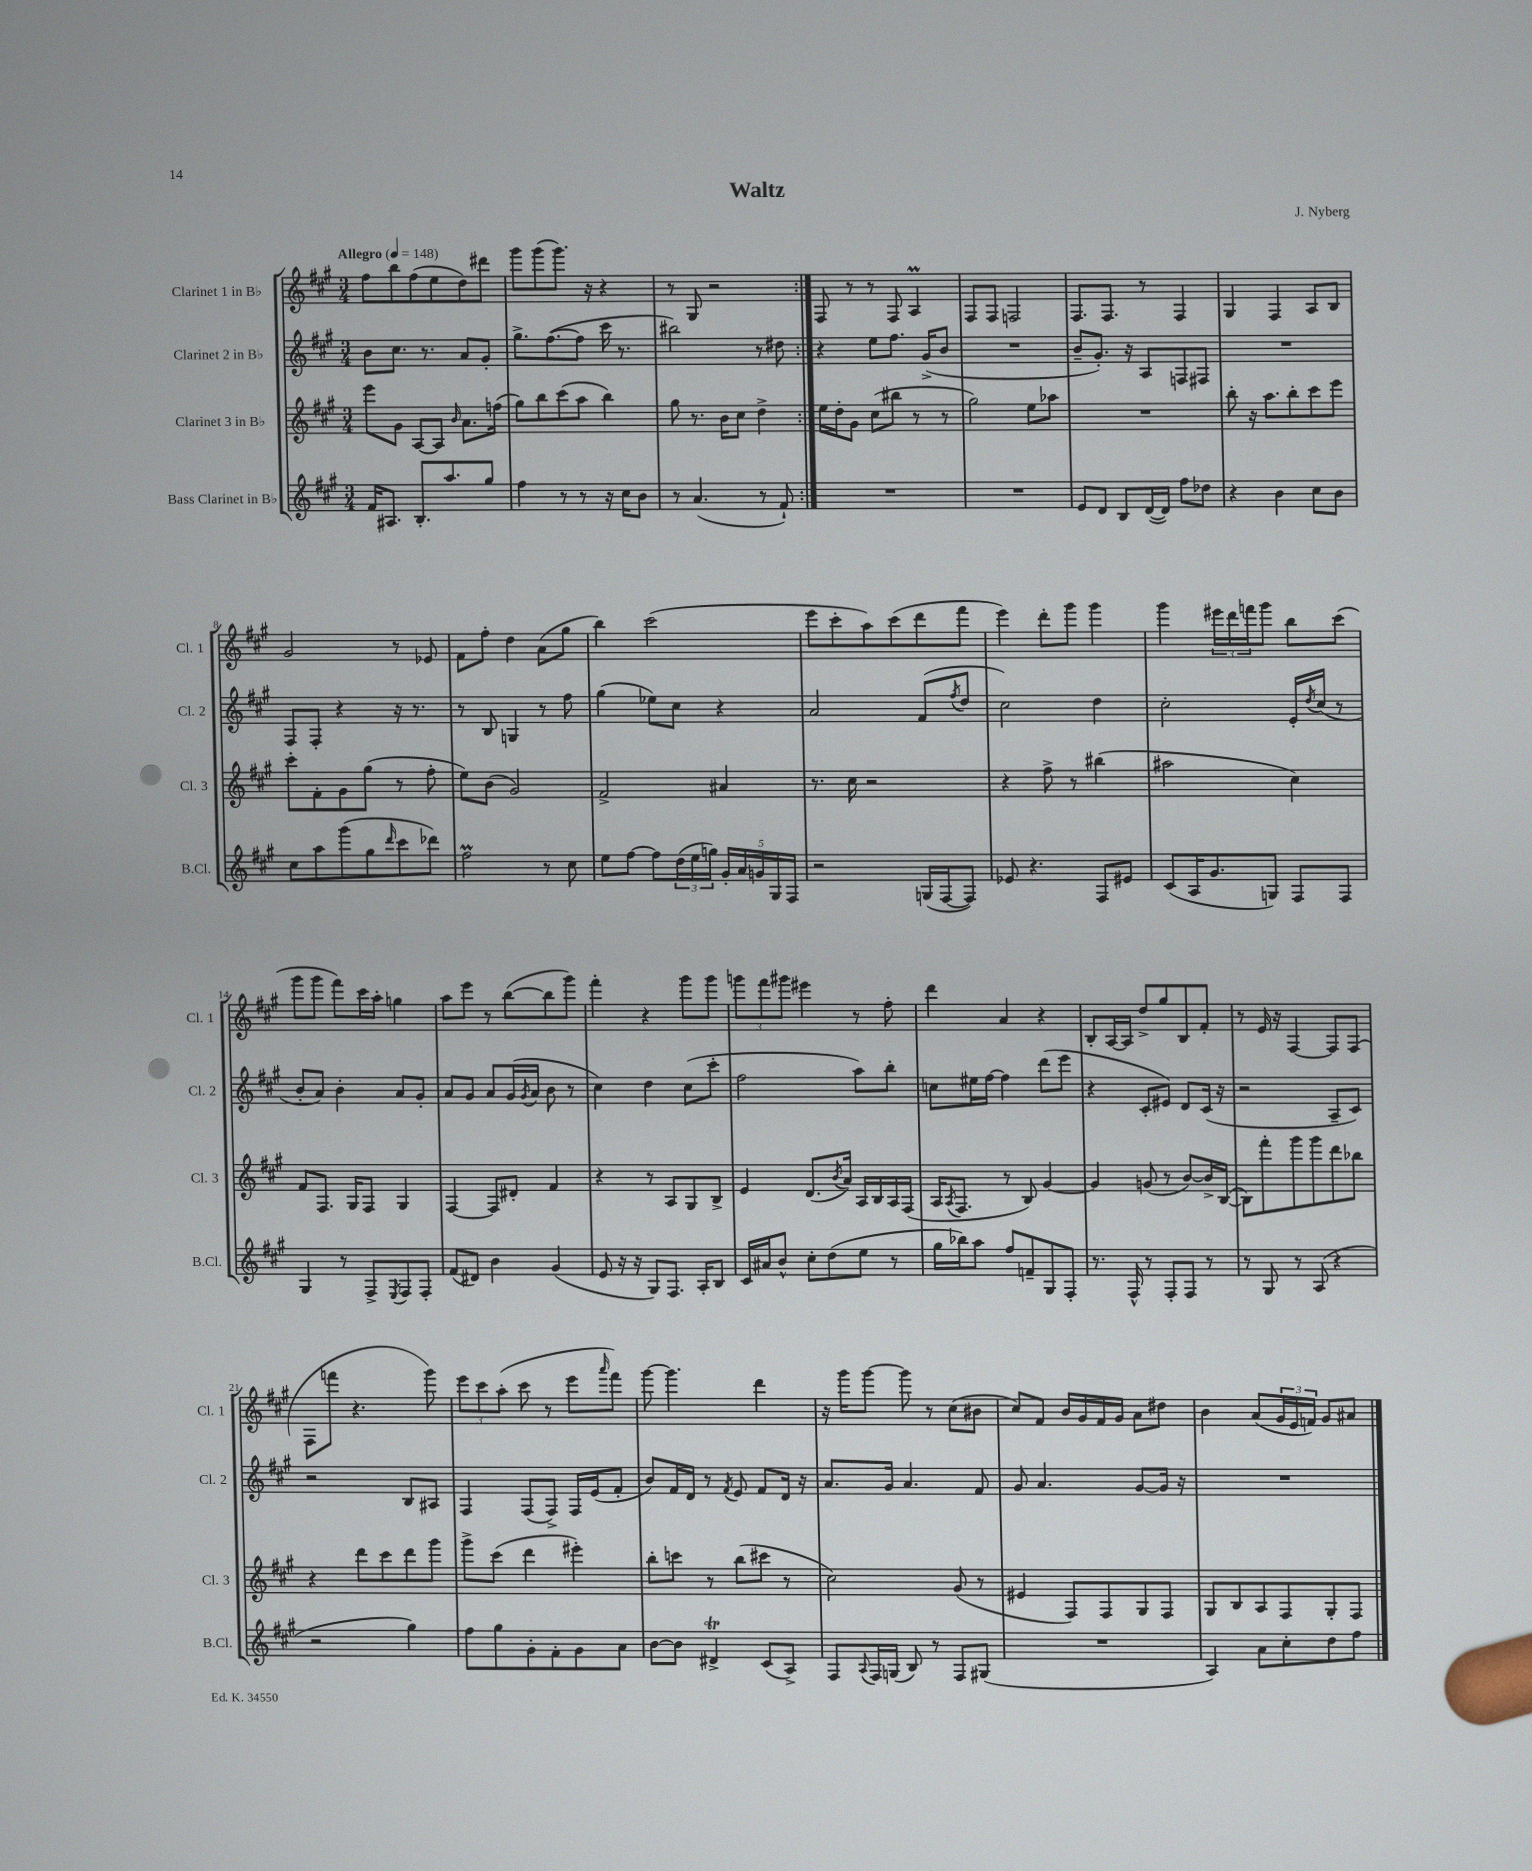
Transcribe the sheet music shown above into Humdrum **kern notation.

**kern	**kern	**kern	**kern
*part4	*part3	*part2	*part1
*staff4	*staff3	*staff2	*staff1
*I"Bass Clarinet in B♭	*I"Clarinet 3 in B♭	*I"Clarinet 2 in B♭	*I"Clarinet 1 in B♭
*I'B.Cl.	*I'Cl. 3	*I'Cl. 2	*I'Cl. 1
*clefG2	*clefG2	*clefG2	*clefG2
*k[f#c#g#]	*k[f#c#g#]	*k[f#c#g#]	*k[f#c#g#]
*M3/4	*M3/4	*M3/4	*M3/4
*MM148	*MM148	*MM148	*MM148
=1	=1	=1	=1
!	!	!	!LO:TX:a:B:t=Allegro
16f#/KL	8eee\L	8b\L	8ff#\L
8.A#X/J	.	.	.
.	8g#\J	8.cc#\J	8bb\
8.B'/L	[8A/L	.	(8ff#\
.	.	8.r	.
.	8A/J]	.	8ee\
8.aa/	.	.	.
.	16qqb/	.	.
.	8.a\L	8a/L	8dd\)
8gg#/J	.	8g#'/J	8ddd#X\J
.	(16ffn\Jk	.	.
=2	=2	=2	=2
4ff#\	8gg#\L)	8.gg#^\L	8ggg#\L
.	8bb\	.	(8ggg#\
.	.	([8.ff#\	.
8r	(8ccc#\	.	8.ggg#\J)
8r	8aa\J	8ff#\J]	.
.	.	.	16r
16r	4bb\)	16ccc#\	4r
16cc#\KL	.	8.r	.
8b\J	.	.	.
=3	=3	=3	=3
8r	8gg#\	2bb#X\)	8r
(4.a/	8.r	.	8G#/
.	.	.	2r
.	16b\KL	.	.
.	8cc#\J	.	.
8r	4dd^\	8r	.
8f#`/)	.	8dd#X\	.
=4:|!	=4:|!	=4:|!	=4:|!
2.r	16ee\LL	4r	8F#/
.	16dd'\J	.	.
.	8g#\J	.	8r
.	(8cc#\L	8ee\L	8r
.	8bb#X\J	8.ff#\J	8F#/
.	8r	.	4AM/
.	.	(16g#^/KL	.
.	8r	8b/J	.
=5	=5	=5	=5
2.r	2gg#\)	2.r	8F#/L
.	.	.	8F#/J
.	.	.	2Fn/
.	8ee\L	.	.
.	8aa-X\J	.	.
=6	=6	=6	=6
8e/L	2.r	8b~/L	8.F#/L
8d/J	.	8.g#'/J)	.
.	.	.	8.F#/J
8B/L	.	.	.
.	.	16r	.
([16d/L	.	8A/L	8r
16d/JJ])	.	.	.
8ff#\L	.	8Fn/	4F#/
8dd-X\J	.	8F#X/J	.
=7	=7	=7	=7
4r	8bb'\	2.r	4G#/
.	16r	.	.
.	8.aa\L	.	.
4b\	.	.	4F#/
.	8bb'\	.	.
8cc#\L	8ccc#\	.	8A/L
8b\J	8eee\J	.	8B/J
!!LO:LB:g=z
=8	=8	=8	=8
8cc#\L	8ccc#'\L	8F#/L	2g#/
8aa\	8f#'\	8F#'/J	.
(8ggg#\	8g#\	4r	.
8gg#\	(8gg#\J	.	.
16qqddd/	.	.	.
8ccc#\	8r	16r	8r
.	.	8.r	.
8ddd-X\J)	8ff#'\	.	8e-X/
=9	=9	=9	=9
2ff#M\	8ee\L)	8r	8f#\L
.	(8b\J	8B/	8ff#'\J
.	2g#/)	4Gn/	4dd\
8r	.	8r	(8a\L
8cc#\	.	8ff#\	8gg#\J
=10	=10	=10	=10
8ee\L	2f#^/	(4gg#\	4bb\)
[8ff#\J	.	.	.
8ff#\L]	.	8ee-X\L)	(2ccc#\
(24dd\L	.	8cc#\J	.
24ee\	.	.	.
24ggn\JJ)	.	.	.
20g#'/LL	4a#X/	4r	.
20a/	.	.	.
20gn/	.	.	.
20G#/	.	.	.
20F#/JJ	.	.	.
=11	=11	=11	=11
2r	8.r	2a/	8eee\L
.	.	.	8ccc#'\
.	16cc#\	.	.
.	2r	.	8aa\)
.	.	.	(8ccc#\
(16Gn/LL	.	(8f#/L	8ddd\
[16F#/J	.	.	.
.	.	8qff#/	.
8F#/J])	.	8dd/J	8fff#\J
=12	=12	=12	=12
8e-X/	4r	2cc#\)	4eee\)
4.r	.	.	.
.	8ff#^\	.	8ddd'\L
.	8r	.	8ggg#\J
8F#/L	(4bb#X\	4dd\	4ggg#\
8e#X/J	.	.	.
=13	=13	=13	=13
(8c#/L	2aa#X\	2cc#'\	4ggg#\
16A/K	.	.	.
8.g#/	.	.	.
.	.	.	24eee#X\LL
.	.	.	24ddd\
.	.	.	24fffn\J
8Gn/J)	.	.	8ggg#\J
8F#/L	4cc#\)	16e'/LL	8bb\L
.	.	8qdd/	.
.	.	(16cc#/JJ	.
8F#/J	.	8r	(8ccc#\J
!!LO:LB:g=z
=14	=14	=14	=14
4G#/	8f#/L	8b'/L	8ggg#\L
.	8.F#/J	8a/J)	8ggg#\J
8r	.	4b'\	8fff#\L)
.	16G#/KL	.	.
8F#^/L	8F#/J	.	16ccc#\L
.	.	.	16aa'\JJ
8qE/	.	.	.
8F#/	4G#/	8a/L	4ggn\
8F#'/J	.	8g#'/J	.
=15	=15	=15	=15
(8f#/L	[4F#/	8a/L	8aa\L
8d#X/J)	.	8g#/J	8eee\J
4b\	8F#/L]	8a/L	8r
.	8d#X'/J	(16g#/L	([8bb\L
.	.	8qg#/	.
.	.	16a/JJ	.
(4g#/	4f#/	8b\	8bb\]
.	.	8r	8ggg#\J)
=16	=16	=16	=16
8e/	4r	4cc#\)	4fff#'\
16r	.	.	.
16r	.	.	.
8G#/L)	8r	4dd\	4r
8.F#/J	8A/L	.	.
.	8G#/	(8cc#\L	8ggg#\L
16A'/KL	.	.	.
8B/J	8B^/J	8ccc#'\J	8ggg#\J
=17	=17	=17	=17
16c#/LL	4e/	2ff#\	12gggn\L
16a#X/J	.	.	.
.	.	.	12fff#\
8b^^/J	.	.	.
.	.	.	12ggg#X\J
8cc#'\L	(8.d/L	.	4eee#X\
(8dd\	.	.	.
.	8qb/	.	.
.	16a/Jk)	.	.
8ee\J	16A/LL	8aa\L)	8r
.	16B/	.	.
8r	16A/	8bb'\J	8ff#'\
.	(16F#/JJ	.	.
=18	=18	=18	=18
16gg#\LL	16A/KL	8ccn\L	4ddd\
.	8qA/	.	.
16bb-X\J)	8.F#/J	.	.
8aa\J	.	16ee#X\L	.
.	.	[16ff#\JJ	.
8ff#/L	8r	4ff#\]	4a/
8fn~/	8B/)	.	.
8G#/	[4g#/	(8ddd\L	4r
8F#'/J	.	8eee\J	.
=19	=19	=19	=19
8.r	4g#/]	4r	8B'/L
.	.	.	[16A/L
16F#^^/	.	.	16A/JJ]
8r	(8gn/	8c#'/L	8dd^/L
8F#'/L	8r	8e#X/J)	8gg#/
8F#/J	[8b/L)	8d/L	8B/
8r	16b^/L]	(16c#/Jk	8f#'/J
.	([16B/JJ	16r	.
=20	=20	=20	=20
8r	8B\L])	2r	8r
8G#/	8fff#'\	.	16e/
.	.	.	16r
8r	8ggg#\	.	[4F#/
(8A/	8ggg#\	.	.
4r	8ddd\	8A~/L	8F#/L]
.	8bb-X\J	8c#/J)	(8F#/J
!!LO:LB:g=z
=21	=21	=21	=21
2r	4r	2r	8F#\L
.	.	.	8fffn\J
.	8ddd\L	.	4.r
.	8ccc#\	.	.
4gg#\)	8ddd\	8B/L	.
.	8ggg#\J	8A#X/J	8ggg#\)
=22	=22	=22	=22
8ff#\L	8ggg#^\L	4F#/	12eee\L
.	.	.	12ccc#\
8gg#\	(8ccc#\J	.	.
.	.	.	(12aa'\J
8g#'\	4ddd\	(8F#/L	8ccc#\
8f#'\	.	8F#^/J)	8r
8g#\	4eee#X'\)	16F#/LL	8eee\L
.	.	(16e/J	.
.	.	.	16qqaaa/
8a\J	.	8f#'/J	8fff#\J)
=23	=23	=23	=23
[8b\L	8bb'\L	8b/L)	[8ggg#\
8b\J]	8cccn\J	16f#/L	4.ggg#\]
.	.	16d/JJ	.
4d#Xt^/	8r	8r	.
.	.	8qf#/	.
.	(8bb\L	8e/	.
(8c#/L	8ccc#X\J	8f#/L	4ddd\
8A^/J)	8r	16d/Jk	.
.	.	16r	.
=24	=24	=24	=24
8F#/L	2cc#\)	8.a/L	16r
.	.	.	16ggg#\KL
8qqA/	.	.	.
16F#/L	.	.	[8ggg#\J
(16Gn/JJ	.	16g#/Jk	.
8B/)	.	4.a/	8ggg#\]
8r	.	.	8r
8F#/L	(8g#/	.	(8cc#\L
(8G#X/J	8r	8f#/	8b#X\J
=25	=25	=25	=25
2.r	4e#X/	8g#/	8cc#/L)
.	.	4.a/	8f#/J
.	8F#/L)	.	16b/LL
.	.	.	16g#/
.	8F#/	.	16f#/
.	.	.	16g#/JJ
.	8G#/	[8g#/L	8a\L
.	8F#/J	16g#/Jk]	8dd#X\J
.	.	16r	.
=26	=26	=26	=26
4A/)	8G#/L	2.r	4b\
.	8B/	.	.
8a\L	8A/	.	(8a/L
8cc#'\	8F#/	.	24g#/L
.	.	.	24e/
.	.	.	24fn/JJ)
8dd\	8G#'/	.	8g#/L
8ff#\J	8F#/J	.	8a#X/J
==	==	==	==
*-	*-	*-	*-
